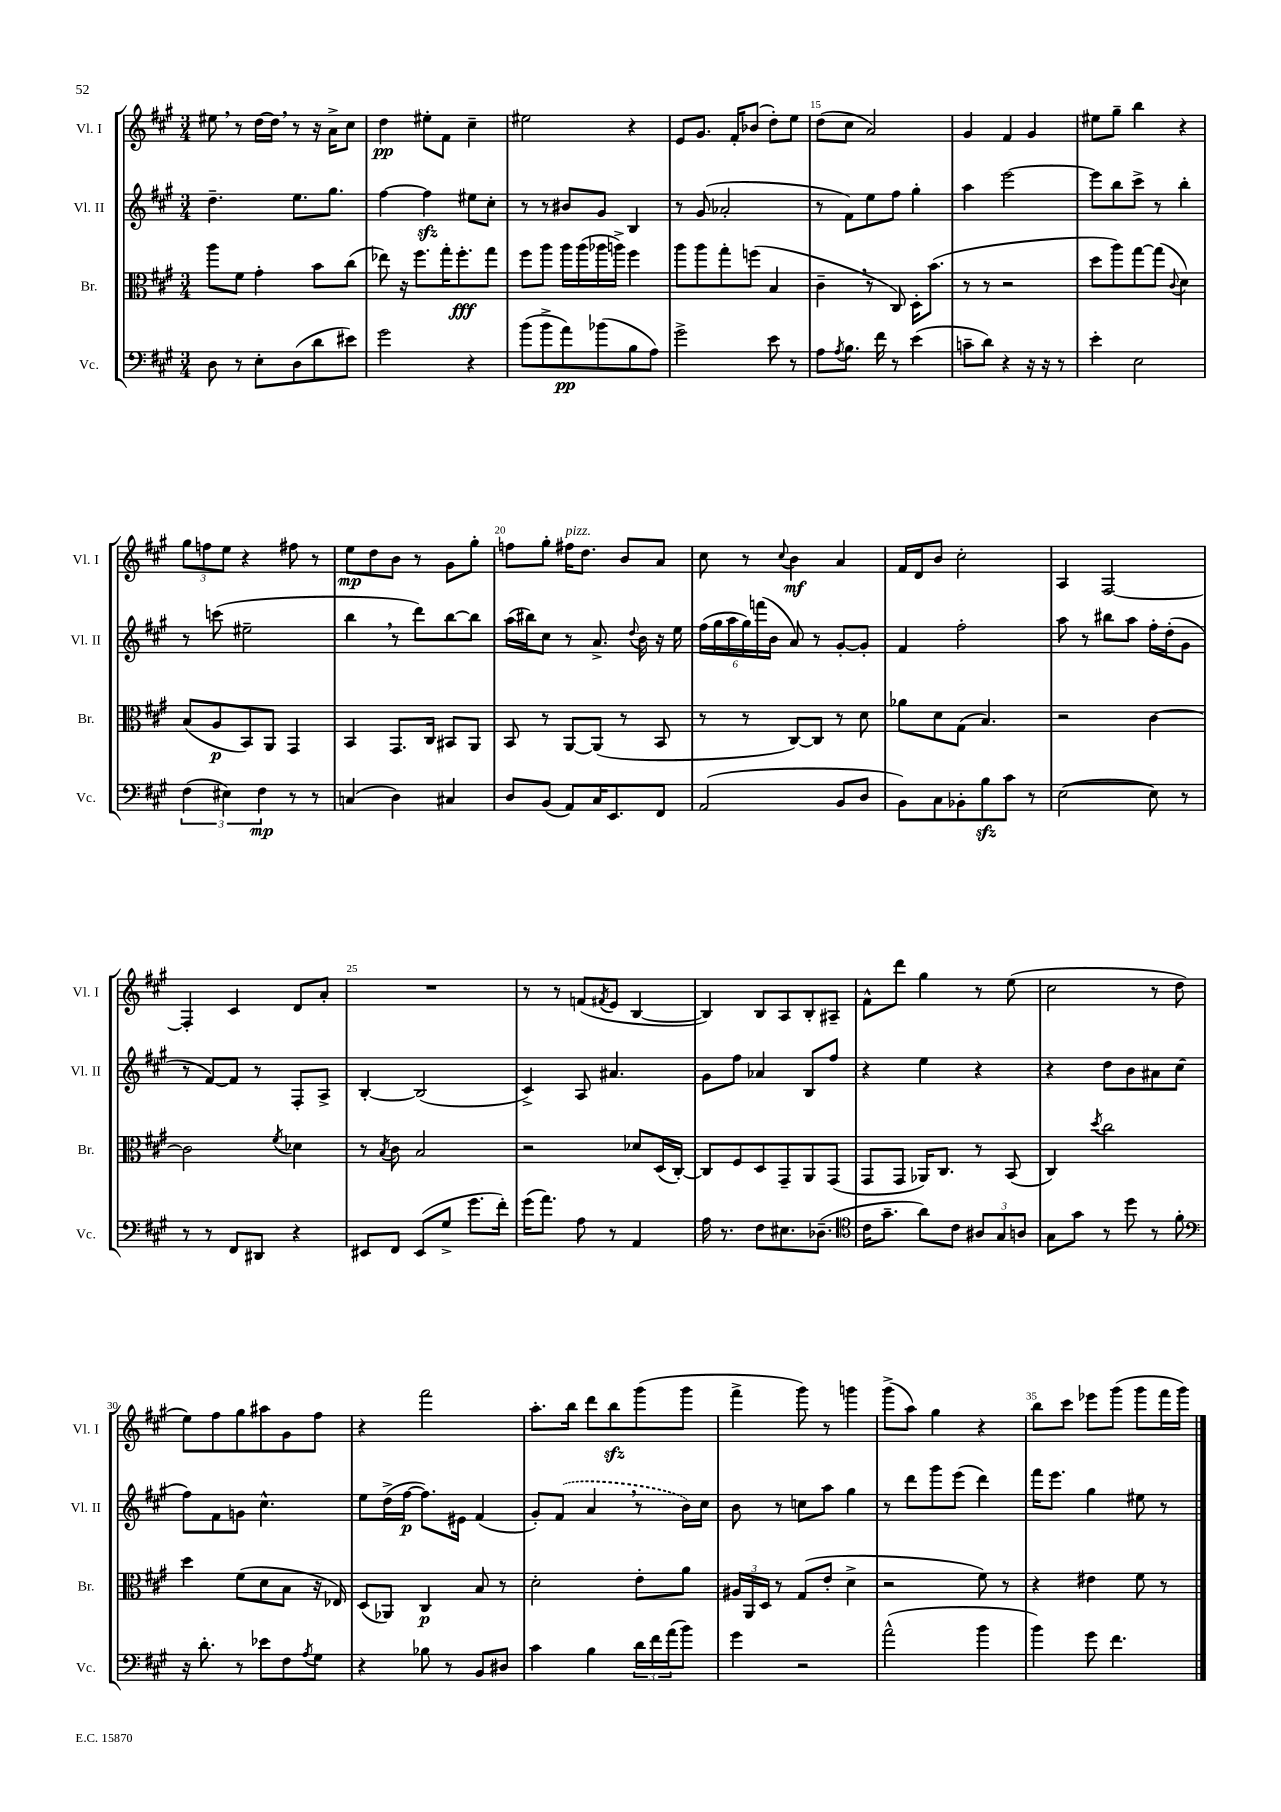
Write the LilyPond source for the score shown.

<<
\new StaffGroup <<
\new Staff = "s0" \with { instrumentName = "Vl. I" shortInstrumentName = "Vl. I" } {
    \clef treble \key a \major \numericTimeSignature \time 3/4
    eis''8 \breathe r8 d''16~ d''16 \breathe r8 r16 a'16-> cis''8 |
    d''4\pp eis''8-. fis'8 cis''4-- |
    eis''2 r4 |
    e'8 gis'8. fis'16-. bes'8( d''8-.) e''8 |
    d''8( cis''8 a'2) |
    gis'4 fis'4 gis'4 |
    eis''8 gis''8-- b''4 r4 |
    \tuplet 3/2 { gis''8 f''8 e''8 } r4 fis''8 r8 |
    e''8\mp d''8 b'8 r8 gis'8 gis''8-. |
    f''8 gis''8-. fis''16^\markup { \italic "pizz." } d''8. b'8 a'8 |
    cis''8 r8 \appoggiatura { cis''8 } b'4\mf a'4 |
    fis'16 d'16 b'8 cis''2-. |
    a4 fis2~ |
    fis4-. cis'4 d'8 a'8-. |
    R2. |
    r8 r8 f'8( \acciaccatura { fis'8 } e'8 b4~ |
    b4) b8 a8 b8-. ais8-- |
    fis'8-^ d'''8 gis''4 r8 e''8( |
    cis''2 r8 d''8 |
    e''8) fis''8 gis''8 ais''8 gis'8 fis''8 |
    r4 fis'''2 |
    a''8.-. b''16 d'''8 b''8\sfz gis'''8( gis'''8 |
    fis'''4-> gis'''8) r8 g'''4 |
    gis'''8->( a''8) gis''4 r4 |
    b''8 cis'''8 ees'''8 gis'''8( gis'''8 fis'''16 gis'''16) \bar "|." |
}
\new Staff = "s1" \with { instrumentName = "Vl. II" shortInstrumentName = "Vl. II" } {
    \clef treble \key a \major \numericTimeSignature \time 3/4
    d''4.-- e''8. gis''8. |
    fis''4~ fis''4\sfz eis''8 cis''8-. |
    r8 r8 bis'8 gis'8 b4 |
    r8 gis'8( aes'2-. |
    r8 fis'8) e''8 fis''8 gis''4-. |
    a''4 e'''2~ |
    e'''8 b''8 cis'''8-> r8 b''4-. |
    r8 c'''8( eis''2-- |
    b''4 \breathe r8 d'''8) b''8~ b''8 |
    a''16( bis''16) cis''8 r8 a'8.-> \appoggiatura { d''8 } b'16 r16 e''16 |
    \tuplet 6/4 { fis''16( gis''16 a''16 gis''16) f'''16( b'16 } a'8) r8 gis'8~-. gis'8-. |
    fis'4 fis''2-. |
    a''8 r8 bis''8 a''8 fis''16-. d''16-.( gis'8 |
    r8 fis'8~) fis'8 r8 fis8-. a8-> |
    b4~-. b2( |
    cis'4->) a8 ais'4. |
    gis'8 fis''8 aes'4 b8 fis''8 |
    r4 e''4 r4 |
    r4 d''8 b'8 ais'8 cis''8( |
    fis''8) fis'8 g'8 cis''4.-^ |
    e''8 d''16->( fis''16~\p fis''8.) eis'16 fis'4( |
    gis'8-.) \once \slurDashed fis'8( a'4 \breathe r8 b'16) cis''16 |
    b'8 r8 c''8 a''8 gis''4 |
    r8 d'''8 gis'''8 e'''8( d'''4) |
    fis'''16 e'''8. gis''4 eis''8 r8 \bar "|." |
}
\new Staff = "s2" \with { instrumentName = "Br." shortInstrumentName = "Br." } {
    \clef alto \key a \major \numericTimeSignature \time 3/4
    a''8 fis'8 gis'4-. b'8 cis''8( |
    ees''8) r16 fis''8. gis''16-. fis''8.-.\fff gis''8 |
    fis''8 a''8 a''16 a''16( aes''16 a''16->) fis''4 |
    a''8 a''8 gis''8-. f''8( b4 |
    cis'4-- \breathe r8 cis8) d16-. b'8.( |
    r8 r8 r2 |
    d''8 a''8) gis''8~ gis''8( \appoggiatura { cis'8 } d'4) |
    b8( a8\p b,8) a,8 gis,4 |
    b,4 gis,8. cis16 bis,8 a,8 |
    b,8 r8 a,8~ a,8( r8 b,8 |
    r8 r8 cis8~) cis8 r8 d'8 |
    aes'8 d'8 gis8( b4.) |
    r2 cis'4~ |
    cis'2 \acciaccatura { fis'8 } des'4 |
    r8 \acciaccatura { b8 } cis'8 b2 |
    r2 des'8 d16( cis16~-.) |
    cis8 fis8 d8 gis,8-- a,8 gis,8( |
    gis,8 gis,8 aes,16) cis8. r8 b,8( |
    cis4) \acciaccatura { d''8 } cis''2 |
    d''4 fis'8( d'8 b8 r16 ees16) |
    d8( aes,8) cis4\p b8 r8 |
    d'2-. e'8-. a'8 |
    \tuplet 3/2 { ais16 a,16 d16 } r8 gis8( e'8-. d'4-> |
    r2 fis'8) r8 |
    r4 eis'4 fis'8 r8 \bar "|." |
}
\new Staff = "s3" \with { instrumentName = "Vc." shortInstrumentName = "Vc." } {
    \clef bass \key a \major \numericTimeSignature \time 3/4
    d8 r8 e8-. d8( d'8 eis'8) |
    gis'2 r4 |
    b'8( b'8-> a'8\pp) bes'8( b8 a8) |
    gis'2-> e'8 r8 |
    a8 \acciaccatura { a8 } b8. fis'16 r8 e'4( |
    c'8-- d'8) r4 r16 r16 r8 |
    e'4-. e2 |
    \tuplet 3/2 { fis4( eis4) fis4\mp } r8 r8 |
    c4( d4) cis4 |
    d8 b,8( a,8) cis16 e,8. fis,8 |
    a,2( b,8 d8 |
    b,8) cis8 bes,8-. b8\sfz cis'8 r8 |
    e2~( e8) r8 |
    r8 r8 fis,8 dis,8 r4 |
    eis,8 fis,8 eis,8( gis8-> gis'8. fis'16-.) |
    gis'16( a'8.) a8 r8 a,4 |
    a16 r8. fis8 eis8. des8.--( |
    \clef tenor cis'16 gis'8.-- a'8) cis'8 \tuplet 3/2 { ais8 gis8 a8 } |
    gis8 gis'8 r8 d''8 r8 fis'8-. |
    \clef bass r16 d'8.-. r8 ees'8 fis8 \acciaccatura { a8 } gis8 |
    r4 bes8 r8 b,8 dis8 |
    cis'4 b4 \tuplet 3/2 { d'16 fis'16 a'16( } b'8) |
    gis'4 r2 |
    a'2-^( b'4 |
    b'4) gis'8 fis'4. \bar "|." |
}
>>
>>
\layout { \context { \Score currentBarNumber = #11 \override BarNumber.break-visibility = ##(#f #t #t) barNumberVisibility = #(every-nth-bar-number-visible 5) } }
